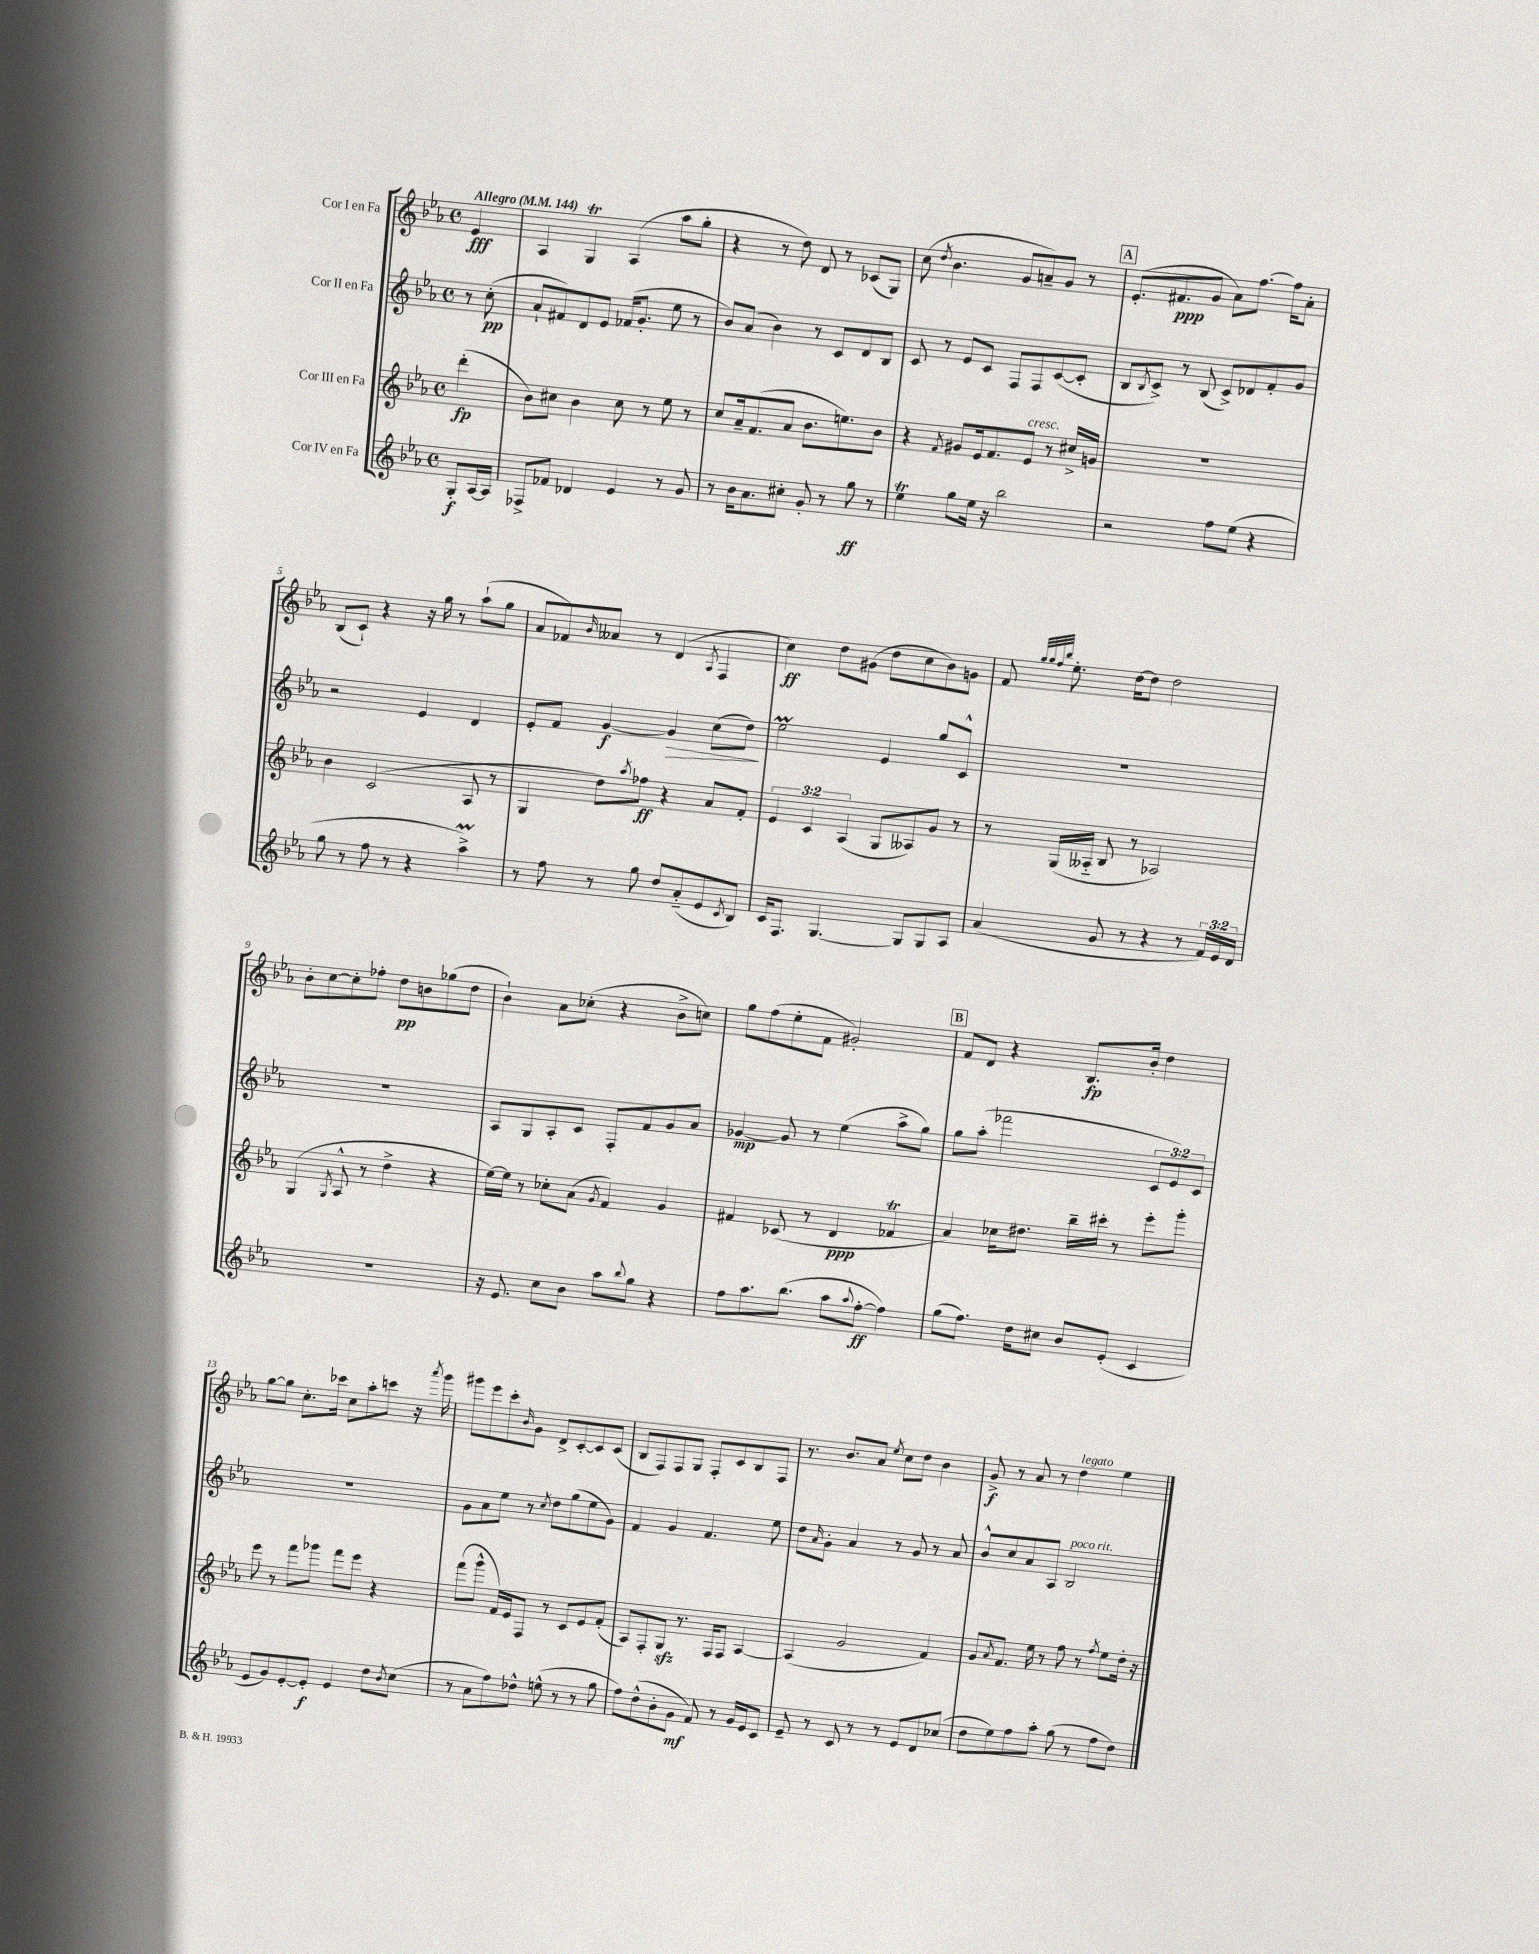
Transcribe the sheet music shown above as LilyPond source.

<<
\new StaffGroup <<
\new Staff = "s0" \with { instrumentName = "Cor I en Fa" } {
    \clef treble \key ees \major \defaultTimeSignature \time 4/4 \partial 4 \tempo "Allegro" 4 = 144
    ees'4\fff |
    aes4 g4\trill aes4( aes''8 g''8-. |
    r4 r8 d''8) d'8 r8 ces'8( g8) |
    c''8( \acciaccatura { d''8 } bes'4. g'8 a'8--) g'8 r8 |
    \mark \markup { \box "A" } ees'8.-.( fis'8.\ppp g'8 aes'8) f''8.~ f''16 aes'8-. |
    bes8( c'8-!) r4 r16 g''16 r8 aes''8-!( g''8 |
    aes'8 fes'8) \grace { bes'16 } aeses'8 r8 d'4( \acciaccatura { aes8 } f4 |
    c''4\ff) d''8 gis'8( d''8 c''8 bes'8) g'8 |
    f'8 \grace { g''32 g''32 f''32 bes''32 } ees''8.-. d''16~ d''8 d''2 |
    bes'8-. c''8~ c''8-. fes''8-. d''8\pp b'8 ges''8( d''8 |
    bes'4-!) aes'8 ces''8-.( r4 bes'8-> c''8) |
    g''8 f''8( ees''8-. f'8 gis'2-.) |
    \mark \markup { \box "B" } f'8 d'8 r4 bes8.\fp bes'16-. d''4 |
    g''8~ g''8 c''8.-. ces'''16 c''8 aes''8-. c'''8 r16 \acciaccatura { aes'''8 } g'''16 |
    gis'''8 ees'''8 c'''8-. \grace { bes'16 } g'8 d'8-> c'8~-. c'8 c'8( |
    bes8 f8) f8 g8 f8-. c'8 bes8 f8 |
    r8. bes'8. aes'8 \acciaccatura { ees''8 } c''8 d''8 bes'4 |
    g'8->\f r8 aes'8 r8 d''4^\markup { \italic "legato" } ees''4 \bar "|." |
}
\new Staff = "s1" \with { instrumentName = "Cor II en Fa" } {
    \clef treble \key ees \major \defaultTimeSignature \time 4/4 \override Staff.TupletNumber.text = #tuplet-number::calc-fraction-text \partial 4
    r8 c''8-.\pp( |
    aes'8-! fis'8) d'8 ees'8 fes'16( g'8.-. ees''8 r8 |
    bes'8) aes'8( bes'4) r8 c'8 d'8 bes8 |
    c'8 r8 ees'8 c'8 f8 f8 c'8~( c'8-. |
    \mark \markup { \box "A" } bes8 \acciaccatura { bes8 } c'8->) r8 bes8( c'8->) des'8 f'8-. g'8 |
    r2 ees'4 d'4 |
    ees'8-. f'8 g'4~\f g'4\> c''8( d''8\!) |
    ees''2\prall ees'4 g''8 c'8-^ |
    R1 |
    R1 |
    aes8 g8 aes8-. c'8 f8-. f'8 g'8 aes'8 |
    ges'4~\mp ges'8 r8 ees''4( aes''8-> g''8) |
    \mark \markup { \box "B" } g''8 aes''8-.( fes'''2 \tuplet 3/2 { c'8 ees'8) c'8 } |
    R1 |
    g'8 aes'8 ees''8 r8 \acciaccatura { c''8 } d''8 g''8( ees''8 g'8) |
    f'4 g'4 f'4. ees''8 |
    d''8 \grace { aes'16 } g'8-. aes'4 r8 g'8 r8 aes'8 |
    bes'8-^ c''8 aes'8 aes8 bes2^\markup { \italic "poco rit." } \bar "|." |
}
\new Staff = "s2" \with { instrumentName = "Cor III en Fa" } {
    \clef treble \key ees \major \defaultTimeSignature \time 4/4 \override Staff.TupletNumber.text = #tuplet-number::calc-fraction-text \partial 4
    d'''4-.\fp( |
    bes'8) cis''8 bes'4 cis''8 r8 ees''8 r8 |
    c''8 aes'16-- f'8.( aes'8 bes'8. e''8.) bes'8 |
    r4 \acciaccatura { f'8 } gis'8 ees'16 f'8. ees'8^\markup { \italic "cresc." } r8 cis''16-> g'16 |
    \mark \markup { \box "A" } R1 |
    bes'4 c'2( aes8 r8 |
    g4 d''8) \acciaccatura { aes''8 } fes''8\ff r4 aes'8 f'8-. |
    \tuplet 3/2 { ees'4 c'4 aes4( } g8 aeses8) g'8 r8 |
    r8 g16( aeses16-_ bes8 r8 aes2) |
    g4( \acciaccatura { g8 } aes8-^ r8 d''4-> r4 |
    ees''16~) ees''16 r8 ces''8-. aes'8( \acciaccatura { g'8 } f'4) g'4 |
    fis'4 ces'8( r8 d'4\ppp fes'4\trill |
    \mark \markup { \box "B" } aes'4) ces''16 dis''8. bes''16-- cis'''16-. r8 ees'''8-. g'''8-. |
    ees'''8 r8 f'''8 ges'''8 f'''8 ees'''8 r4 |
    f'''8( g'''8-^ f'16) ees'16 f8 r8 c'8 ees'8 f'8-.( |
    aes8) f8-. g8\sfz r8. f16 f8 aes4~ |
    aes4( g'2 f'4) |
    g'8 \acciaccatura { aes'8 } f'8. ees''16 r8 f''8 r8 \acciaccatura { f''8 } ees''8 d''16-. r16 \bar "|." |
}
\new Staff = "s3" \with { instrumentName = "Cor IV en Fa" } {
    \clef treble \key ees \major \defaultTimeSignature \time 4/4 \override Staff.TupletNumber.text = #tuplet-number::calc-fraction-text \partial 4
    g8-.\f aes16~ aes16 |
    fes8-> fes'8 des'4 ees'4 r8 g'8 |
    r8 bes'16 aes'8. cis''8-. g'8-. r8 g''8\ff r8 |
    ees''4\trill g''8 ees''16 r16 bes''2 |
    \mark \markup { \box "A" } r2 f''8 ees''8( r4 |
    g''8 r8 f''8 r8 r4 aes''4->\prall) |
    r8 f''8 r8 g''8 d''8 aes'8-_( ees'8 \acciaccatura { c'8 } bes8) |
    c'16 f8. g4.~ g8 g8 aes8 |
    aes'4( g'8 r8 r4 r8 \tuplet 3/2 { f'16) ees'16 d'16 } |
    R1 |
    r16 ees'8. c''8 bes'8 aes''8 \appoggiatura { bes''8 } g''8 r4 |
    f''8 aes''8. bes''8.( aes''8 \appoggiatura { aes''8 } f''8~-.\ff f''4) |
    \mark \markup { \box "B" } g''8( f''8.) d''16 cis''8 bes'8 ees'8-.( c'4 |
    ees'8 g'8) ees'8~-. ees'8-.\f ees'4 d''8 \acciaccatura { bes'8 } c''8( |
    r8 aes'8 f''8) des''8-^ e''8-^( r8 r8 g''8 |
    f''8) d''8-^( bes'8-. g'8\mf f'8) r8 g'16 ees'16 c'8 |
    ees'8-- r8 c'8 r8 r8 ees'8 d'8 ces''8( |
    d''8 ees''8) f''8 aes''8-. g''8( r8 f''8 d''8) \bar "|." |
}
>>
>>
